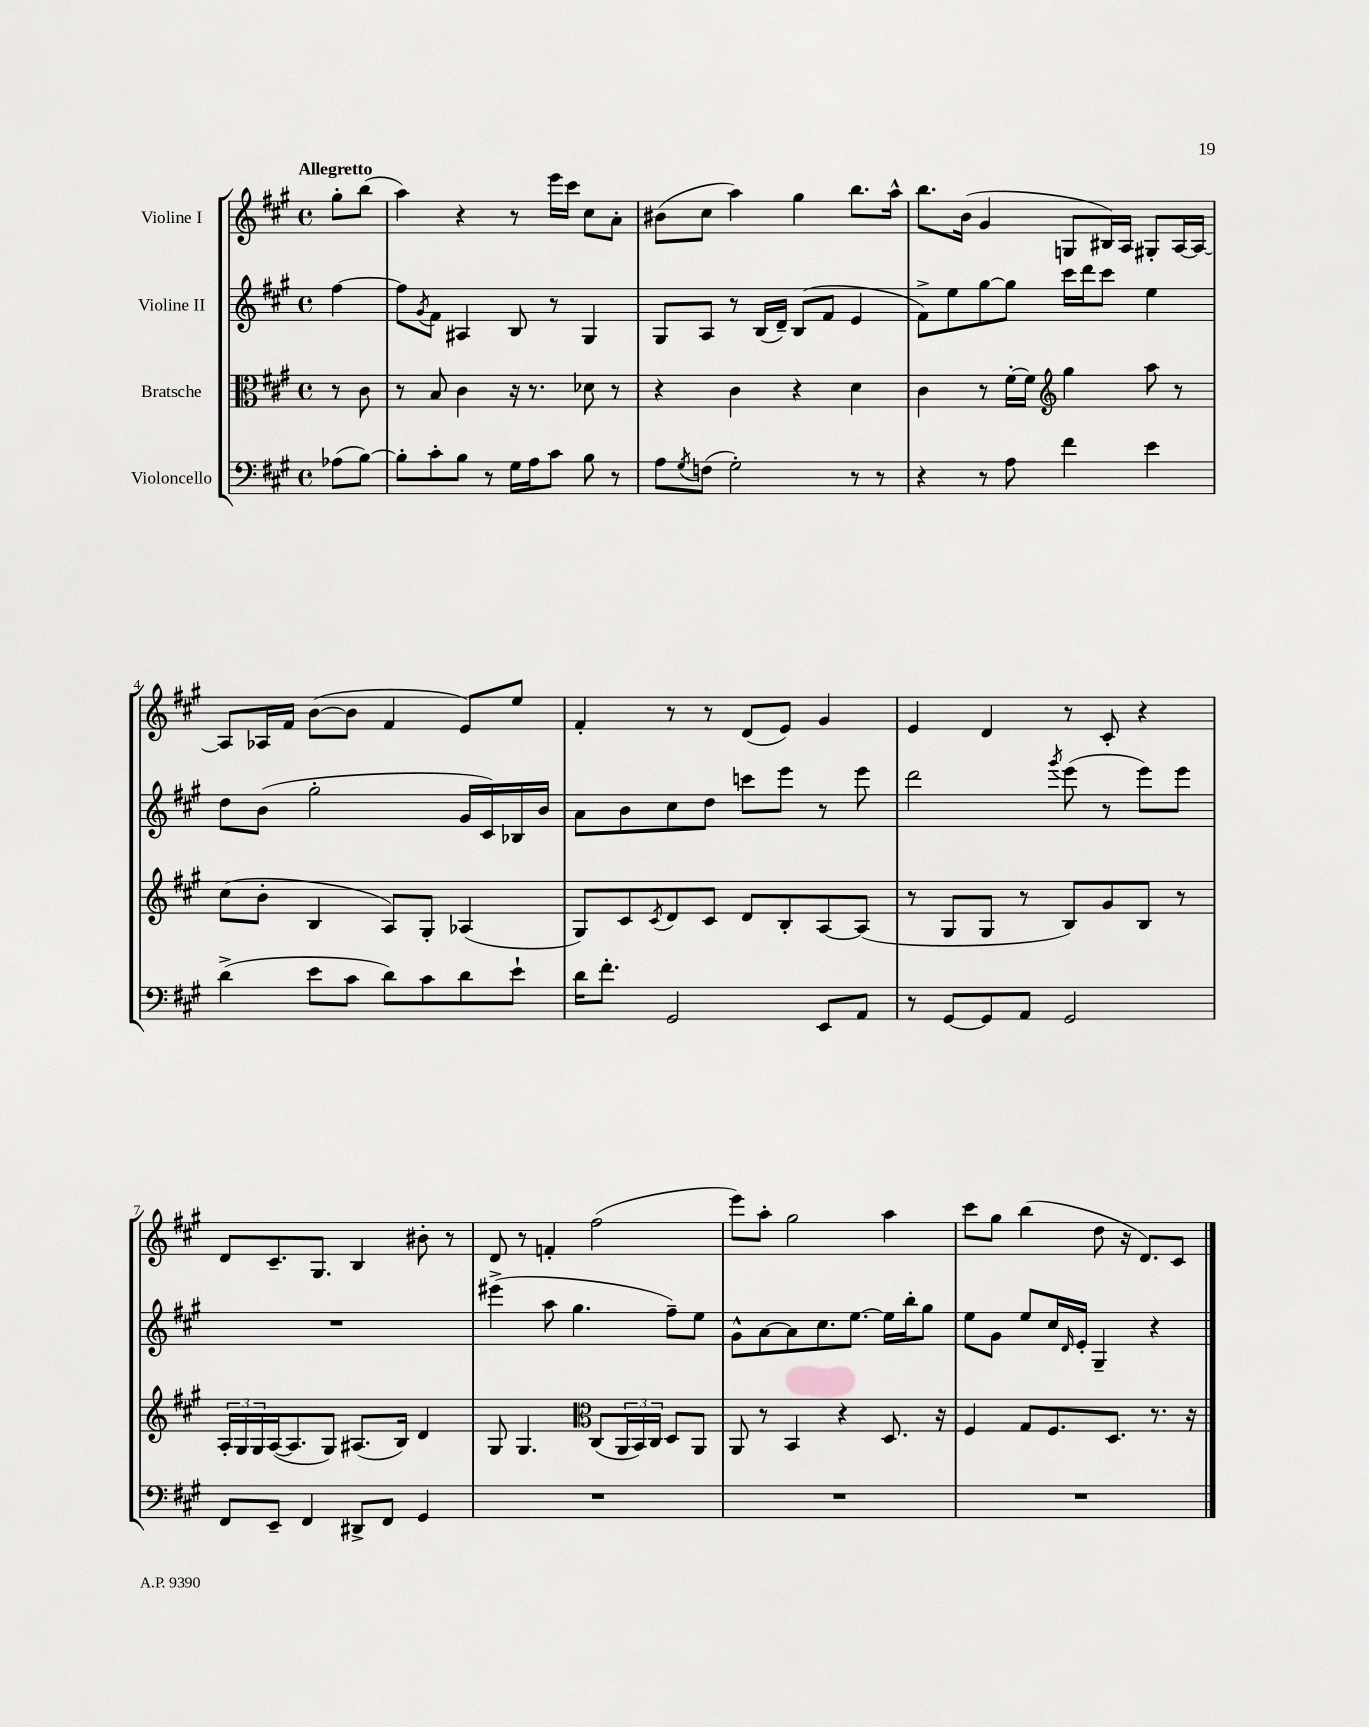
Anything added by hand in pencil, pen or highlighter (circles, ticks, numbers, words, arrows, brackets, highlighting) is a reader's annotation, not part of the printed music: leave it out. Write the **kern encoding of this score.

**kern	**kern	**kern	**kern
*staff4	*staff3	*staff2	*staff1
*clefF4	*clefC3	*clefG2	*clefG2
*k[f#c#g#]	*k[f#c#g#]	*k[f#c#g#]	*k[f#c#g#]
*M4/4	*M4/4	*M4/4	*M4/4
*met(c)	*met(c)	*met(c)	*met(c)
(8A-\L	8r	[4ff#\	8gg#'\L
[8B\J)	8c#\	.	(8bb\J
=	=	=	=
8B'\]L	8r	8ff#\]L	4aa\)
.	.	8qg#/	.
8c#'\	8B/	8f#\J	.
8B\J	4c#\	4A#/	4r
8r	.	.	.
16G#\LL	16r	8B/	8r
16A\J	8.r	.	.
8c#\J	.	8r	16eee\LL
.	.	.	16ccc#\JJ
8B\	8d-\	4G#/	8cc#\L
8r	8r	.	8a'\J
=	=	=	=
8A\L	4r	8G#/L	(8b#\L
8qG#/	.	.	.
(8F\J	.	8A/J	8cc#\J
2G#'\)	4c#\	8r	4aa\)
.	.	(16B/LL	.
.	.	16d~/JJ)	.
.	4r	(8B/L	4gg#\
.	.	8f#/J	.
8r	4d\	4e/	8.bb\L
8r	.	.	.
.	.	.	16aa^^\Jk
=	=	=	=
4r	4c#\	8f#^\L)	8.bb\L
.	.	8ee\	.
.	.	.	(16b\Jk
8r	8r	[8gg#\	4g#/
8A\	[16f#'\LL	8gg#\]J	.
.	16f#\]JJ	.	.
*	*clefG2	*	*
4f#\	4gg#\	16ccc#\LL	8G/L
.	.	16ddd\J	.
.	.	8ccc#\J	16B#/L)
.	.	.	16A/JJ
4e\	8aa\	4ee\	8G#'/L
.	8r	.	[16A/L
.	.	.	16A/_JJ
=	=	=	=
(4d^\	(8cc#\L	8dd\L	8A/]L
.	8b'\J	(8b\J	16A-/L
.	.	.	16f#/JJ
8e\L	4B/	2gg#'\	([8b\L
8c#\J	.	.	8b\]J
8d\L)	8A/L)	.	4f#/
8c#\	8G#'/J	.	.
8d\	(4A-/	16g#/LL	8e/L)
.	.	16c#/)	.
8e`\J	.	16B-/	8ee/J
.	.	16b/JJ	.
=	=	=	=
16d\LK	8G#/L)	8a\L	4f#'/
8.f#'\J	.	.	.
.	8c#/	8b\	.
.	8qc#/	.	.
2GG#/	8d/	8cc#\	8r
.	8c#/J	8dd\J	8r
.	8d/L	8ccc\L	(8d/L
.	8B'/	8eee\J	8e/J)
8EE/L	[8A/	8r	4g#/
8AA/J	(8A/]J	8eee\	.
=	=	=	=
8r	8r	2ddd\	4e/
[8GG#/L	8G#/L	.	.
8GG#/]	8G#/J	.	4d/
8AA/J	8r	.	.
.	.	8qggg#/	.
2GG#/	8B/L)	(8eee\	8r
.	8g#/	8r	8c#'/
.	8B/J	8eee\L)	4r
.	8r	8eee\J	.
=	=	=	=
8FF#/L	24A'/LL	1r	8d/L
.	24G#/	.	.
.	24G#/	.	.
8EE~/J	([16A/J	.	8.c#~/
.	8.A/]	.	.
4FF#/	.	.	.
.	.	.	8.G#/J
.	8G#/J)	.	.
8DD#^/L	(8.A#/L	.	4B/
8FF#/J	.	.	.
.	16B/Jk)	.	.
4GG#/	4d/	.	8b#'\
.	.	.	8r
=	=	=	=
1r	8G#/	(4eee#^\	8d/
.	4.G#/	.	8r
.	.	8aa\	4f'/
.	.	4.gg#\	.
*	*clefC3	*	*
.	(8C#/L	.	(2ff#\
.	24AA/L	.	.
.	24BB/)	.	.
.	24C#/JJ	.	.
.	8D/L	8ff#~\L)	.
.	8AA/J	8ee\J	.
=	=	=	=
1r	8AA/	8g#^^\L	8eee\L)
.	8r	[8a\	8aa'\J
.	4BB/	8a\]	2gg#\
.	.	8.cc#\	.
.	4r	.	.
.	.	[8.ee\J	.
.	8.D/	16ee\]LL	4aa\
.	.	16bb'\J	.
.	.	8gg#\J	.
.	16r	.	.
=	=	=	=
1r	4F#/	8ee\L	8ccc#\L
.	.	8g#\J	8gg#\J
.	8G#/L	8ee/L	(4bb\
.	8.F#/	16cc#/L	.
.	.	16qqd/	.
.	.	16e'/JJ	.
.	.	4G#~/	8dd\
.	8.D/J	.	.
.	.	.	16r
.	.	.	8.d/L)
.	8.r	4r	.
.	.	.	8c#/J
.	16r	.	.
==	==	==	==
*-	*-	*-	*-
